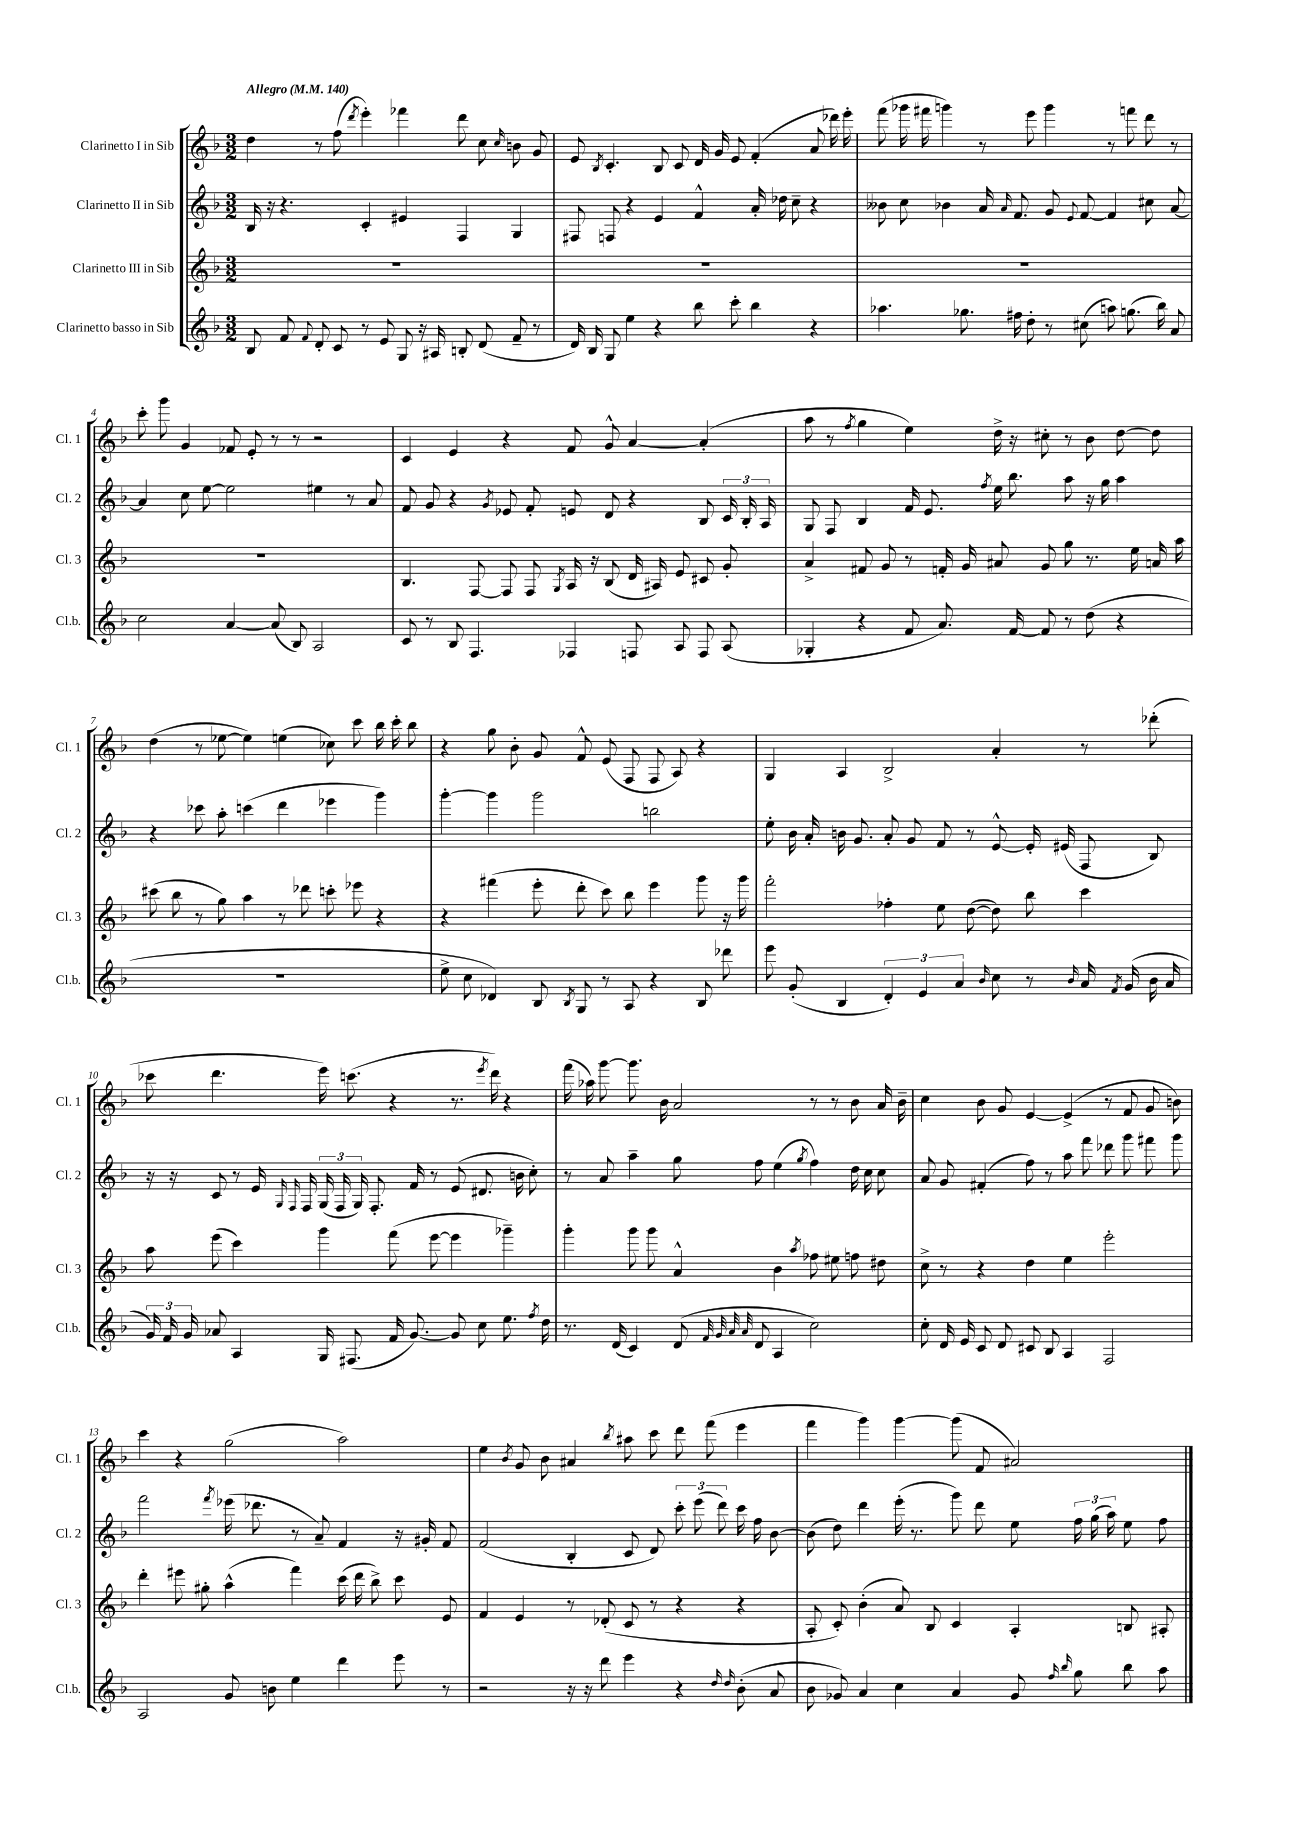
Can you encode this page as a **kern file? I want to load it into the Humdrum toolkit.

**kern	**kern	**kern	**kern
*staff4	*staff3	*staff2	*staff1
*clefG2	*clefG2	*clefG2	*clefG2
*k[b-]	*k[b-]	*k[b-]	*k[b-]
*M3/2	*M3/2	*M3/2	*M3/2
*MM140	*MM140	*MM140	*MM140
8B-	1.r	16B-	4dd
.	.	16r	.
8f	.	4.r	.
8qqf	.	.	.
8d'	.	.	8r
8c	.	.	(8ff
.	.	.	8qddd
8r	.	4c'	4eee')
8e	.	.	.
8G	.	4e#	4fff-
16r	.	.	.
16A#	.	.	.
8B'	.	4F	8ddd
(8d	.	.	8cc
.	.	.	16qqcc
8f~	.	4G	8b
8r	.	.	8g
=	=	=	=
16d)	1.r	8F#	8e
16B-	.	.	.
.	.	.	8qB-
8G	.	8F	4.c'
4ee	.	4r	.
4r	.	4e	8B-
.	.	.	8c
8bb-	.	4f^^	16d
.	.	.	16g
8ccc'	.	.	8e
4bb-	.	16a'	(4f'
.	.	16dd-	.
.	.	8cc~	.
4r	.	4r	8a
.	.	.	16ddd-)
.	.	.	16eee'
=	=	=	=
4.aa-	1.r	8b--	(8fff
.	.	8cc	16ggg-
.	.	.	16fff#
.	.	4b-	4ggg)
8.gg-	.	.	.
.	.	16a	8r
.	.	16qqa	.
16ff#	.	8.f	.
8dd'	.	.	8eee
8r	.	8g	4ggg
.	.	8qqe	.
(8cc#	.	[8f	.
8aa)	.	4f]	8r
(8.gg	.	.	8fff
.	.	8cc#	8ddd
16bb-)	.	.	.
8a	.	[8a	8r
=	=	=	=
2cc	1.r	4a]	8ccc'
.	.	.	8ggg
.	.	8cc	4g
.	.	[8ee	.
[4a	.	2ee]	8f-
.	.	.	8e'
(8a]	.	.	8r
8B-)	.	.	8r
2A	.	4ee#	2r
.	.	8r	.
.	.	8a	.
=	=	=	=
8c	4.B-	8f	4c
8r	.	8g	.
8B-	.	4r	4e
4.F	[8F	.	.
.	.	8qg	.
.	8F]	8e-	4r
.	8F	8f'	.
.	8qG	.	.
4F-	16A	8e	8f
.	16r	.	.
.	(8B-	8d	8g^^
8F	16d	4r	[4a
.	16A#)	.	.
8A	8e	.	.
8F	8c#	8B-	(4a']
(8A	8g'	24c	.
.	.	24B-'	.
.	.	24A	.
=	=	=	=
4G-'	4a^	8G	8aa
.	.	8F	8r
.	.	.	8qff
4r	8f#	4B-	4gg
.	8g	.	.
8f	8r	16f	4ee)
.	.	8.e	.
8.a)	16f'	.	.
.	16g	.	.
.	.	8qff	.
.	8a#	16ee	16dd^
[16f	.	8.bb-	16r
8f]	8g	.	8cc#'
8r	8gg	8aa	8r
(8dd	8.r	16r	8b-
.	.	16gg	.
4r	.	4aa	[8dd
.	16ee	.	.
.	16a	.	8dd]
.	16aa	.	.
=	=	=	=
1.r	(8ccc#	4r	(4dd
.	8bb-	.	.
.	8r	8ccc-	8r
.	8gg)	8aa'	[8ee-
.	4aa	(4ccc	4ee-])
.	8r	4ddd	(4ee
.	8ddd-	.	.
.	8ccc'	4eee-	8cc-)
.	8eee-	.	8ccc
.	4r	4ggg)	16bb-
.	.	.	16ccc'
.	.	.	8bb-
=	=	=	=
8ee^	4r	[4ggg'	4r
8cc	.	.	.
4d-)	(4fff#	4ggg]	8gg
.	.	.	8b-'
8B-	8eee'	2ggg	8g
8qB-	.	.	.
8G	8ddd'	.	8f^^
8r	8ccc)	.	(8e
8A	8bb-	.	8F
4r	4eee	2bb	8F
.	.	.	8A)
8B-	8ggg	.	4r
8ddd-	16r	.	.
.	16ggg	.	.
=	=	=	=
8eee	2fff'	8ee'	4G
(8g'	.	16b-	.
.	.	16a'	.
4B-	.	16b	4A
.	.	8.g	.
6d')	4ff-'	8a'	2B-^
.	.	8g	.
6e	.	.	.
.	8ee	8f	.
6a	.	.	.
.	([8dd	8r	.
16qqb-	.	.	.
8cc	8dd])	[8e^^	4a'
8r	8bb-	16e']	.
.	.	(16e#	.
16qqb-	.	.	.
16a	4ccc	8F	8r
8qf	.	.	.
(16g	.	.	.
16b-	.	8B-)	(8ddd-'
16a	.	.	.
=	=	=	=
24g)	8aa	16r	8ccc-
24f	.	.	.
.	.	16r	.
24g	.	.	.
8a-	(8eee	8c	4.ddd
4A	4ccc)	8r	.
.	.	16e	.
.	.	16qqG	.
.	.	16qqF	.
.	.	16F	.
16G	4ggg	(24G	16eee)
.	.	24F	.
(8.F#	.	.	(8.ccc
.	.	24G)	.
.	.	8.F'	.
16f	(8fff	.	4r
[8.g)	.	16f	.
.	[8eee	8r	.
8g]	4eee]	(8e	8.r
8cc	.	8.d#	.
.	.	.	8qeee
.	.	.	16ddd)
8.ee	4ggg-~)	.	4r
.	.	16b	.
.	.	8cc')	.
8qff	.	.	.
16dd	.	.	.
=	=	=	=
8.r	4ggg'	8r	(16fff
.	.	.	16aa-)
.	.	8a	[8ggg
(16d	.	.	.
4c)	8ggg	4aa~	8.ggg]
.	8ggg	.	.
.	.	.	16b-
(8d	4a^^	8gg	2a
32qqf	.	.	.
32qqg	.	.	.
32qqa	.	.	.
32qqa	.	.	.
8d	.	8ff	.
4A	4b-	(4ee	.
.	8qaa	8qgg	.
2cc)	8ff-	4ff)	8r
.	8ee#	.	8r
.	8ff	16dd	8b-
.	.	16cc	.
.	8dd#	8cc	16a
.	.	.	16b-~
=	=	=	=
8cc'	8cc^	8a	4cc
16d	8r	8g	.
16e	.	.	.
8c	4r	(4f#'	8b-
8d	.	.	8g
8c#	4dd	8ff)	[4e
8B-	.	8r	.
4A	4ee	8aa	(4e^]
.	.	8fff	.
2F	2eee'	8ddd-	8r
.	.	8ggg	8f
.	.	8fff#	8g
.	.	8ggg	8b)
=	=	=	=
2A	4ddd'	2fff	4ccc
.	8eee#	.	4r
.	8gg#'	.	.
.	.	8qfff	.
8g	(4aa^^	(16eee-	(2gg
.	.	8.ddd-	.
8b	.	.	.
4ee	4fff)	8r	.
.	.	8a~)	.
4ddd	(16ccc	4f	2aa)
.	16ddd	.	.
.	8bb-^)	.	.
8eee	8ccc	16r	.
.	.	16g#'	.
8r	8e	8f	.
=	=	=	=
2r	4f	(2f	4ee
.	.	.	8qb-
.	4e	.	8g
.	.	.	8b-
16r	8r	4B-'	4a#
16r	.	.	.
8ddd	(8d-'	.	.
.	.	.	8qbb-
4eee	8c	8c	8aa#
.	8r	8d)	8ccc
4r	4r	12ccc'	8ddd
.	.	(12eee	.
.	.	.	(8fff
.	.	12ddd)	.
16qqdd	.	.	.
16qqdd	.	.	.
(8b-'	4r	16ccc	4eee
.	.	16ff	.
8a	.	[8b-	.
=	=	=	=
8b-	8A'	(8b-]	4fff
8g-)	8c')	8dd)	.
4a	(4b-'	4ddd	4ggg)
4cc	8a)	(16eee'	[4ggg
.	.	8.r	.
.	8B-	.	.
4a	4c	8ggg)	(8ggg]
.	.	8ddd	8f
8g-	4A'	8ee	2a#)
16qqff	.	.	.
16qqbb-	.	.	.
8gg	.	24ff	.
.	.	(24gg	.
.	.	24aa)	.
8bb-	8B	8ee	.
8aa	8A#'	8ff	.
==	==	==	==
*-	*-	*-	*-
